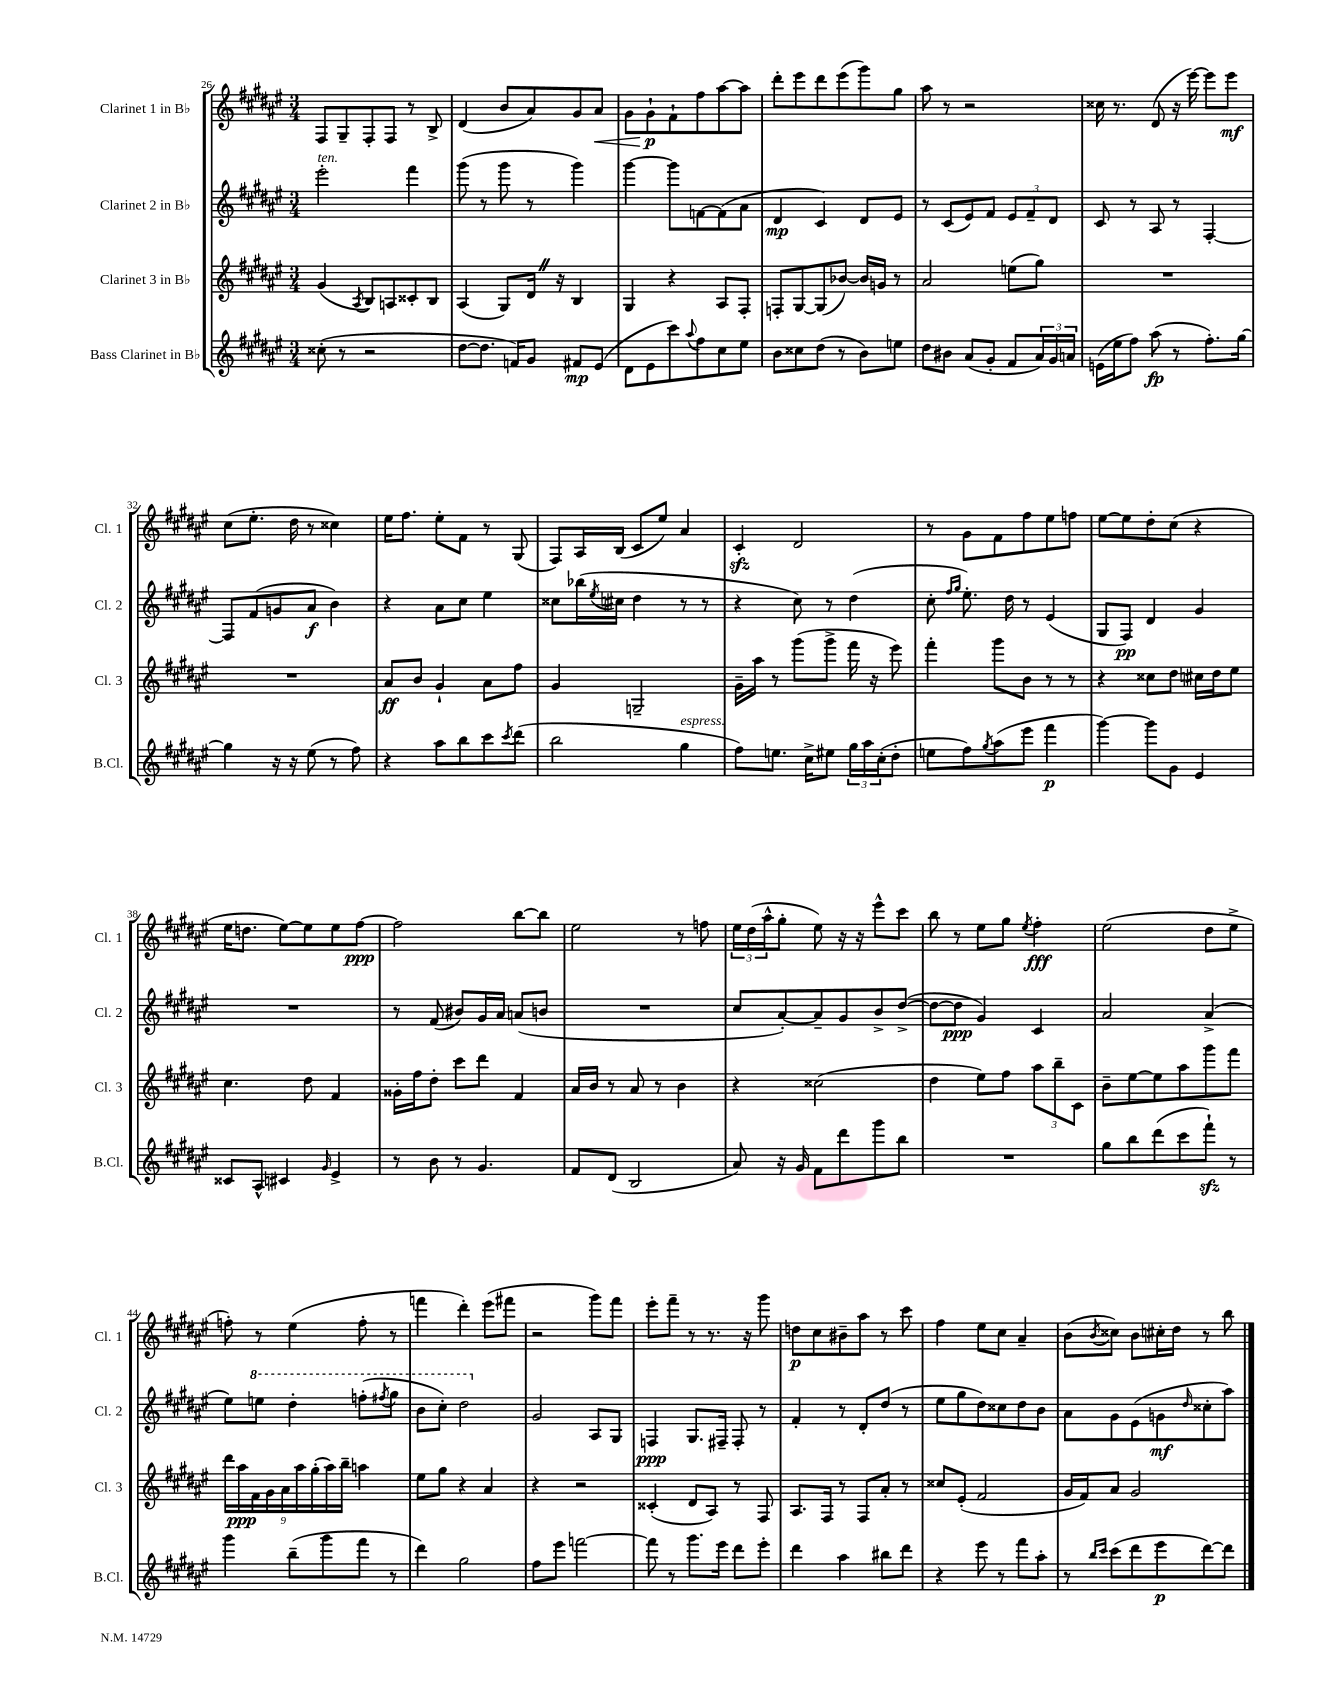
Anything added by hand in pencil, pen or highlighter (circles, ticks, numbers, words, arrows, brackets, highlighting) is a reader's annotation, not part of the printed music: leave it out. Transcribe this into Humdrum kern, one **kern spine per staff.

**kern	**kern	**kern	**kern
*staff4	*staff3	*staff2	*staff1
*clefG2	*clefG2	*clefG2	*clefG2
*k[f#c#g#d#a#e#]	*k[f#c#g#d#a#e#]	*k[f#c#g#d#a#e#]	*k[f#c#g#d#a#e#]
*M3/4	*M3/4	*M3/4	*M3/4
(8cc##'	(4g#	2eee#'	8F#
8r	.	.	8G#~
.	8qA#	.	.
2r	8B)	.	8F#'
.	8A	.	8F#
.	8c##'	4fff#	8r
.	8B	.	8B^
=	=	=	=
[8dd#	(4A#	(8ggg#	(4d#
8.dd#]	.	8r	.
.	8G#)	8ggg#	8b
16f)	.	.	.
8g#	16d#	8r	8a#)
.	16r	.	.
8f#	4B	4ggg#)	8g#
(8e#	.	.	8a#
=	=	=	=
8d#	4G#	[4ggg#	8g#
8e#	.	.	8g#`
8ccc#)	4r	8ggg#]	8f#`
8qqaa#	.	.	.
8ff#	.	[8f	8ff#
8cc#	8A#	(8f]	[8aa#
8ee#	8F#'	8a#	8aa#]
=	=	=	=
8b	8F'	4d#	8ddd#'
8cc##	[8G#	.	8eee#
(8dd#	(8G#]	4c#)	8ddd#
8r	[8b-)	.	(8eee#
8b)	16b-]	8d#	8ggg#)
.	16g	.	.
8ee	8r	8e#	8gg#
=	=	=	=
8dd#	2a#	8r	8aa#
8b#	.	(8c#	8r
(8a#	.	8e#)	2r
8g#'	.	8f#	.
8f#	(8ee	12e#	.
.	.	12f#~	.
24a#)	8gg#)	.	.
24g#	.	12d#	.
24a	.	.	.
=	=	=	=
(16e	2.r	8c#	16cc##
16ee#	.	.	8.r
8ff#)	.	8r	.
(8aa#	.	8A#	(8d#
8r	.	8r	16r
.	.	.	[16eee#)
8.ff#')	.	[4F#'	8eee#]
.	.	.	8eee#
[16gg#	.	.	.
=	=	=	=
4gg#]	2.r	8F#]	(8cc#
.	.	(8f#	8.ee#'
16r	.	8g	.
16r	.	.	16dd#
(8ee#	.	8a#	8r
8r	.	4b)	4cc##)
8ff#)	.	.	.
=	=	=	=
4r	8a#	4r	16ee#
.	.	.	8.ff#
.	8b	.	.
8aa#	4g#`	8a#	8ee#'
8bb	.	8cc#	8f#
8ccc#	8a#	4ee#	8r
8qccc#	.	.	.
(8ddd#	8ff#	.	(8G#
=	=	=	=
2bb	4g#	8cc##	8F#)
.	.	(16bb-	16A#
.	.	8qee#	.
.	.	16cc#	(16B
.	2G~	4dd#	8c#
.	.	.	8ee#)
4gg#	.	8r	4a#
.	.	8r	.
=	=	=	=
8ff#)	16g#~	4r	4c#'
.	16aa#	.	.
8.ee	8r	.	.
.	(8ggg#	8cc#)	2d#
16cc#^	.	.	.
8ee#	8ggg#^	8r	.
24gg#	16fff#	(4dd#	.
24aa#	.	.	.
.	16r	.	.
(24cc#'	.	.	.
8dd#'	8eee#)	.	.
=	=	=	=
8ee	4fff#'	8cc#'	8r
.	.	16qqff#	.
.	.	16qqgg#	.
8ff#)	.	8.ee#')	8g#
8qgg#	.	.	.
(8aa#	8ggg#	.	8f#
.	.	16dd#	.
8eee#	8b	8r	8ff#
4fff#	8r	(4e#	8ee#
.	8r	.	8ff
=	=	=	=
[4ggg#)	4r	8G#	[8ee#
.	.	8F#)	8ee#]
8ggg#]	8cc##	4d#	8dd#'
8g#	8dd#	.	(8cc#
4e#	16cc#	4g#	4r
.	16dd#	.	.
.	8ee#	.	.
=	=	=	=
8c##	4.cc#	2.r	16ee#
.	.	.	8.dd
8A#^^	.	.	.
4c#	.	.	[8ee#)
.	8dd#	.	8ee#]
16qqg#	.	.	.
4e#^	4f#	.	8ee#
.	.	.	[8ff#
=	=	=	=
8r	16g##'	8r	2ff#]
.	16ff#	.	.
8b	8dd#'	(8f#	.
8r	8ccc#	8b#)	.
4.g#	8ddd#	16g#	.
.	.	16a#	.
.	4f#	(8a	[8bb
.	.	8b	8bb]
=	=	=	=
8f#	16a#	2.r	2ee#
.	16b	.	.
(8d#	8r	.	.
2B	8a#	.	.
.	8r	.	.
.	4b	.	8r
.	.	.	8ff
=	=	=	=
8a#)	4r	8cc#	24ee#
.	.	.	(24dd#
.	.	.	24aa#^^
16r	.	[8a#')	8gg#'
16g#	.	.	.
8f#	(2cc##	8a#~]	8ee#)
8ddd#	.	8g#	16r
.	.	.	16r
8ggg#	.	8b^	8eee#^^
8bb	.	([8dd#^	8ccc#
=	=	=	=
2.r	4dd#	8dd#_	8bb
.	.	8dd#]	8r
.	8ee#)	4g#)	8ee#
.	8ff#	.	8gg#
.	.	.	8qee#
.	12aa#	4c#	4ff#'
.	12bb~	.	.
.	12c#	.	.
=	=	=	=
8gg#	8b~	2a#	(2ee#
8bb	[8ee#	.	.
(8ddd#	8ee#]	.	.
8ccc#	8aa#	.	.
8fff#`)	8ggg#	(4a#^	8dd#
8r	8fff#	.	8ee#^
=	=	=	=
4ggg#	18ddd#	8ee#)	8ff')
.	18aa#	.	.
.	18f#	.	.
.	.	8eee	8r
.	18g#	.	.
.	18a#	.	.
(8bb~	.	4ddd#'	(4ee#
.	18aa#	.	.
.	(18gg#'	.	.
8ggg#	.	.	.
.	18aa#)	.	.
.	18bb~	.	.
8fff#	4aa	(8fff'	8ff'
.	.	8qfff#	.
8r	.	8ggg#	8r
=	=	=	=
4ddd#)	8ee#	8bb	4fff
.	8gg#	8ccc#')	.
2gg#	4r	2ddd#	4ddd#')
.	4a#	.	(8eee#
.	.	.	8fff#
=	=	=	=
8ff#	4r	2g#	2r
8eee#	.	.	.
[2fff	2r	.	.
.	.	8A#	8ggg#)
.	.	8G#	8fff#
=	=	=	=
8fff]	(4c##'	4F	8eee#'
8r	.	.	8fff#~
8.ggg#	8d#	8.G#	8r
.	8A#)	.	8.r
16eee#	.	16F#~	.
8ddd#	8r	8F#'	.
.	.	.	16r
8eee#'	8F#	8r	8ggg#
=	=	=	=
4ddd#	8.A#	4f#'	8dd
.	.	.	8cc#
.	16F#	.	.
4aa#	8r	8r	8b#~
.	8F#	8d#'	8aa#
8bb#	8a#'	(8dd#	8r
8ddd#	8r	8r	8ccc#
=	=	=	=
4r	8cc##	8ee#	4ff#
.	(8e#'	8gg#	.
8eee#	2f#	8dd#)	8ee#
8r	.	8cc##	8cc#
8fff#	.	8dd#	4a#~
8aa#'	.	8b	.
=	=	=	=
8r	16g#	8a#	(8b
.	16f#)	.	.
16qqbb	.	.	.
16qqccc#	.	.	8qb
(8ccc#	8a#	8g#	8cc##)
8ddd#	2g#	(8e#	8b
8eee#	.	8g	16cc#'
.	.	.	16dd#
.	.	16qqdd#	.
[8ddd#)	.	8cc##'	8r
8ddd#]	.	8aa#)	8bb
==	==	==	==
*-	*-	*-	*-
